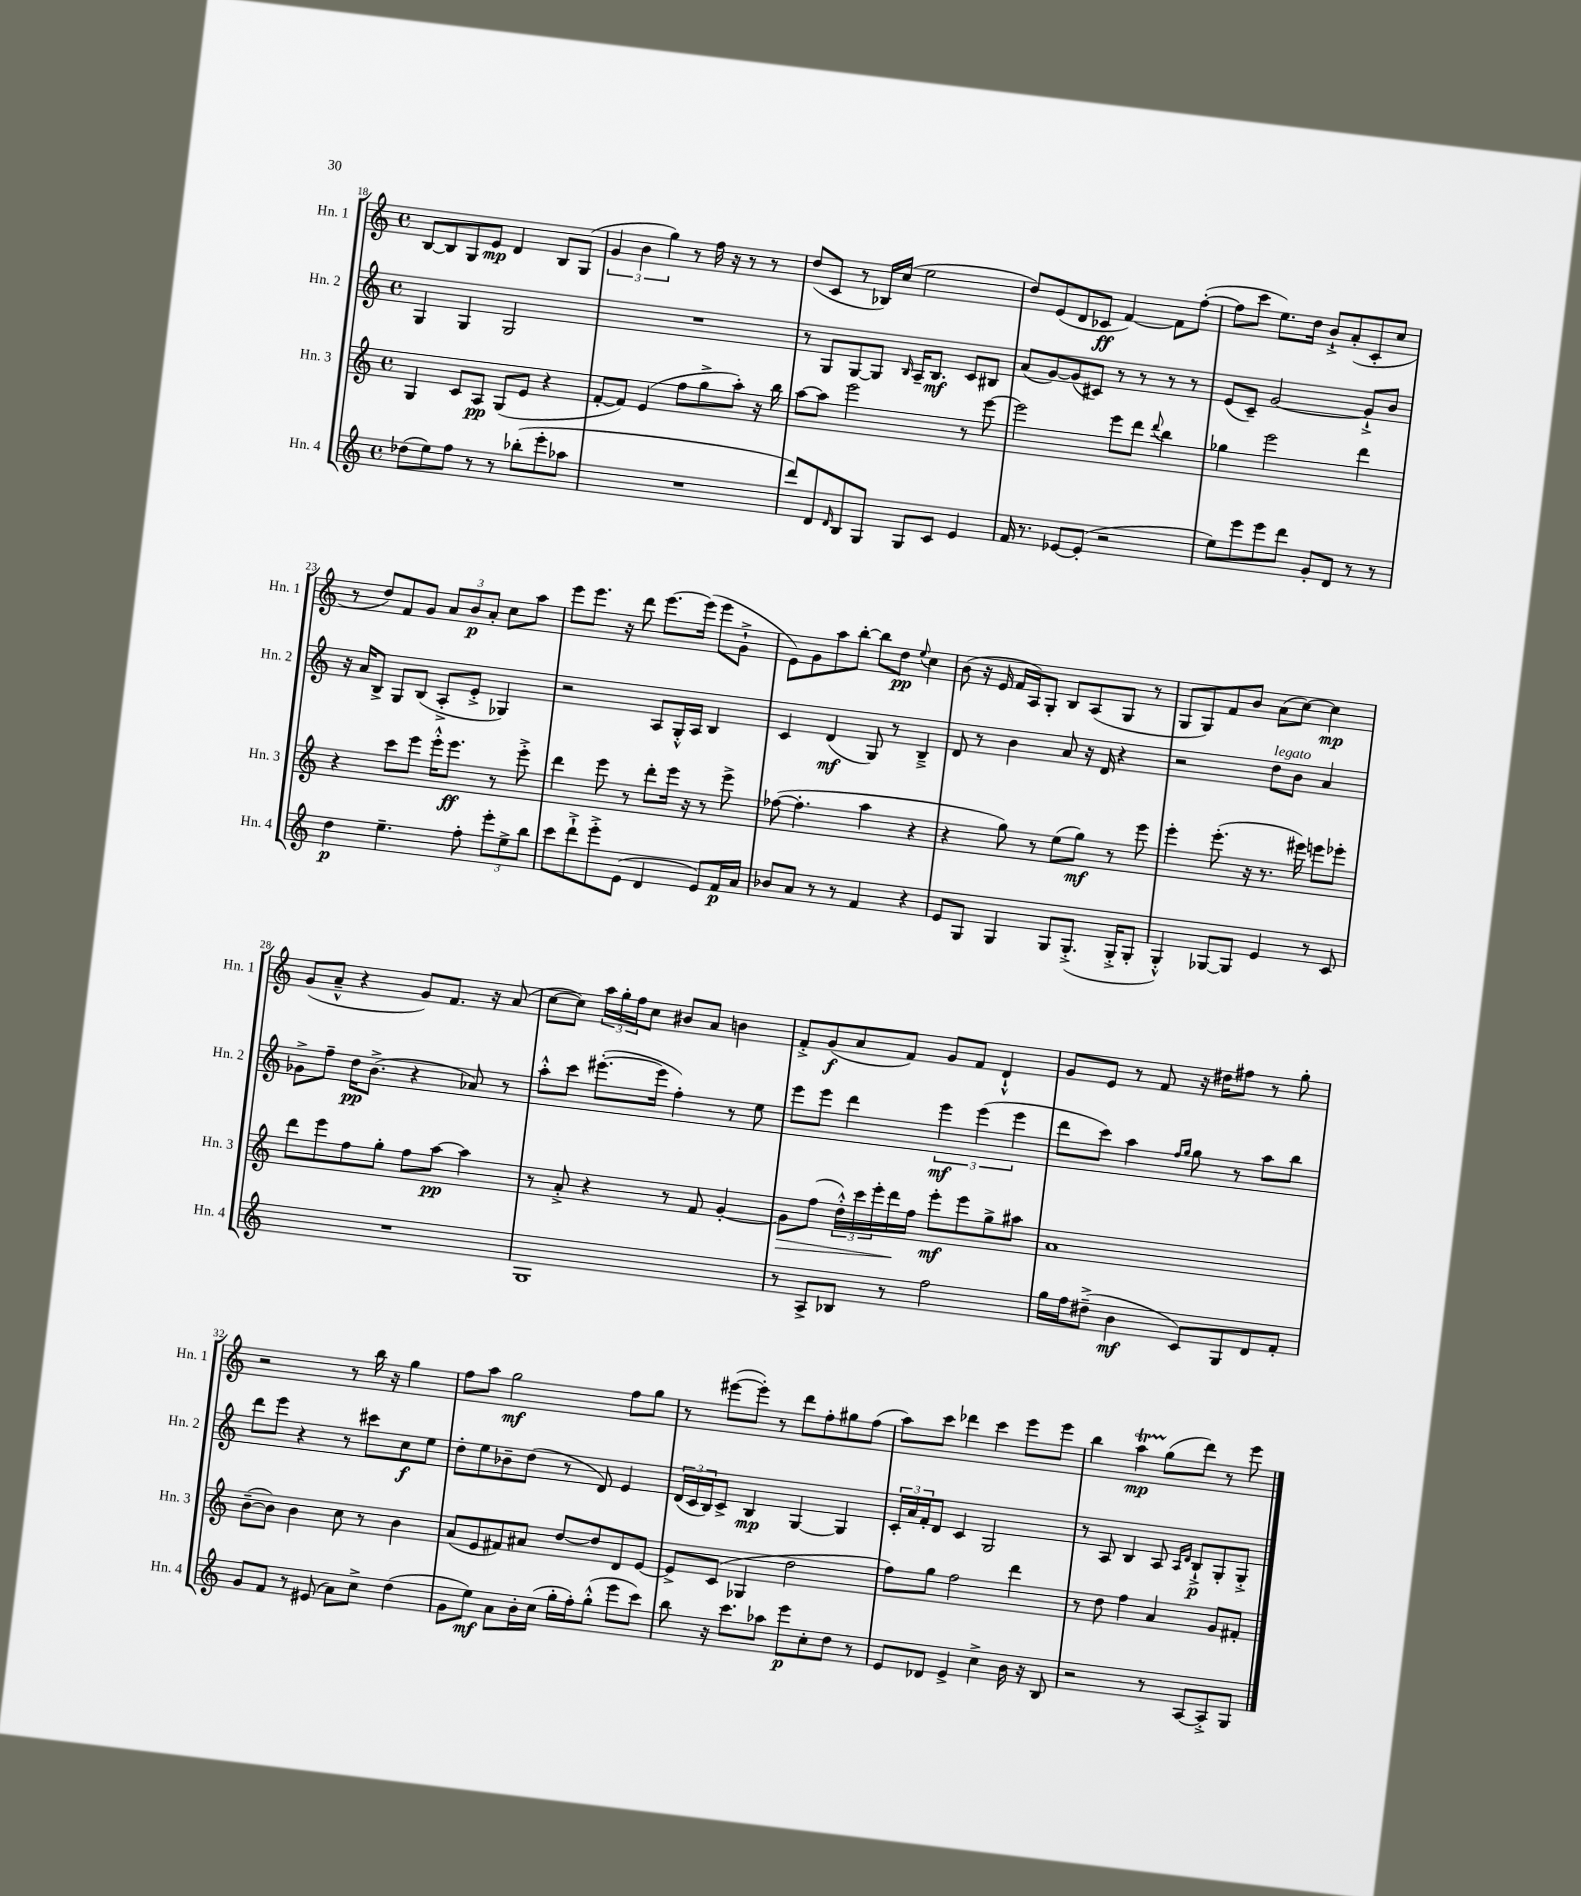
<<
\new StaffGroup <<
\new Staff = "s0" \with { instrumentName = "Hn. 1" shortInstrumentName = "Hn. 1" } {
    \clef treble \key c \major \defaultTimeSignature \time 4/4
    b8~ b8 g8 e'8\mp d'4 b8 g8( |
    \tuplet 3/2 { g'4 b'4 g''4) } r8 f''16 r16 r8 r8 |
    d''8( c'8 r8 bes16) c''16( e''2 |
    d''8) e'8( d'8 ces'8\ff f'4~) f'8 f''8~-.( |
    f''8 c'''8 e''8.) d''16 b'8-!-> a'8-.( c'8-. c''8 |
    r8 d''8) f'8 g'8 \tuplet 3/2 { a'8 b'8\p a'8-. } c''8 a''8 |
    e'''8 e'''8. r16 d'''8 e'''8.~ e'''16( e'''8 g'8-!-> |
    e'8) g'8 a''8 b''8~-. b''8 d''8\pp \appoggiatura { e''8 } c''4 |
    b'8( r16 e'16 f'16 a16) g8-. b8 a8( g8 r8 |
    g8 g8) f'8 b'8 a'8( c''8~) c''4\mp |
    g'8( a'8---^ r4 g'8) f'8. r16 a'8( |
    c''8~ c''8) \tuplet 3/2 { a''16 g''16-. f''16 } c''8 bis'8 a'8 b'4 |
    f'8-.-> g'8\f( a'8 f'8) g'8 f'8 d'4-!-^ |
    g'8 e'8 r8 f'8 r16 dis''16 fis''8 r8 g''8-. |
    r2 r8 b''16 r16 g''4 |
    f''8 a''8 g''2\mf f''8 g''8 |
    r8 eis'''8~( eis'''8-.) r8 d'''8 f''8-. gis''8 f''8( |
    a''8) c'''8 des'''4 c'''4 e'''8 e'''8 |
    b''4 a''4\startTrillSpan\mp g''8\stopTrillSpan( d'''8) r8 e'''8 \bar "|." |
}
\new Staff = "s1" \with { instrumentName = "Hn. 2" shortInstrumentName = "Hn. 2" } {
    \clef treble \key c \major \defaultTimeSignature \time 4/4
    g4 g4 g2 |
    R1 |
    r8 g8 g8~ g8 \grace { b16 } a16-- b8.\mf c'8 bis8 |
    a'8( g'8~) g'8( cis'8) r8 r8 r8 r8 |
    e'8( c'8--) g'2~ g'8-!-> b'8 |
    r16 a'16 b8-> g8 b8( a8-.-> e'8-.-> ges4) |
    r2 a8 g16-.-^ a16 b4 |
    c'4 d'4\mf( g8) r8 b4---> |
    d'8 r8 b'4 a'8 r16 d'16 r4 |
    r2 d''8^\markup { \italic "legato" } b'8 a'4 |
    ges'8-> f''8-- d''16\pp b'8.->( r4 aes'8) r8 |
    a''8-.-^ c'''8 eis'''8.~-.( eis'''16 f''4-.) r8 e''8 |
    e'''8 e'''8 d'''4 \tuplet 3/2 { e'''4\mf e'''4( e'''4 } |
    d'''8 c'''8) a''4 \grace { f''16 g''16 } g''8 r8 a''8 b''8 |
    d'''8 e'''8 r4 r8 cis'''8 c''8\f e''8 |
    d''8-. e''8 bes'8-- d''8( r8 d'8) e'4 |
    \tuplet 3/2 { d'16( c'16 b16) } c'8-> b4\mp g4~ g4 |
    \tuplet 3/2 { c'16-. a'16 f'16-. } d'8 c'4 g2 |
    r8 a8 b4 a8 \grace { a16 d'16 } b8-!->\p g8-. g8-.-> \bar "|." |
}
\new Staff = "s2" \with { instrumentName = "Hn. 3" shortInstrumentName = "Hn. 3" } {
    \clef treble \key c \major \defaultTimeSignature \time 4/4
    g4 c'8 a8\pp g8( e'8 r4 |
    f'8~-. f'8) e'4( f''8 g''8-> a''8-.) r16 b''16 |
    a''8~ a''8 e'''2 r8 e'''8~ |
    e'''2 e'''8 d'''8 \appoggiatura { d'''8 } b''4 |
    ges''4 e'''2 d'''4 |
    r4 c'''8 e'''8 e'''16-.-^ e'''8.\ff r8 e'''8-.-> |
    d'''4 e'''8 r8 d'''8-. e'''16 r16 r8 e'''8-> |
    fes''8~( fes''4.-. a''4 r4 |
    r4 g''8) r8 e''8( g''8\mf) r8 e'''8 |
    e'''4-. e'''8.-.( r16 r8. eis'''16) e'''8 ees'''8-. |
    d'''8 e'''8 f''8 g''8-. f''8 a''8~\pp a''4 |
    r8 a'8-.-> r4 r8 f'8 g'4~-. |
    g'8\> f''8( \tuplet 3/2 { d''16-.-^) c'''16 e'''16-. } d'''16\! f''16 e'''8-.\mf e'''8 g''8-> ais''8 |
    a'1 |
    b'8~--( b'8) b'4 c''8 r8 b'4 |
    a'8( e'8 fis'8) ais'8 d''8~ d''8 d'8 e'8~ |
    e'8-> c'8( ges4 d''2 |
    f''8) g''8 f''2 d'''4 |
    r8 d''8 f''4 a'4 g'8 fis'8-. \bar "|." |
}
\new Staff = "s3" \with { instrumentName = "Hn. 4" shortInstrumentName = "Hn. 4" } {
    \clef treble \key c \major \defaultTimeSignature \time 4/4
    des''8( e''8) f''8 r8 r8 bes''8-.( e'''8-. aes''8 |
    R1 |
    d'''8) d'8 \grace { d'16 } b8 g8 g8 c'8 e'4 |
    f'16 r8. ees'8~ ees'8-.( r2 |
    e''8) e'''8 e'''8 d'''8 g'8-. d'8 r8 r8 |
    d''4\p e''4.-- f''8-. \tuplet 3/2 { e'''8-. e''8-> b''8 } |
    c'''8 d'''8-!-> e'''8-.-> e'8( d'4 e'8) f'16\p a'16 |
    bes'8 a'8 r8 r8 f'4 r4 |
    e'8 g8 g4 g8 g8.-.->( g16-.-> g8-. |
    g4-.-^) ges8~ ges8 e'4 r8 c'8 |
    R1 |
    g1 |
    r8 a8-> bes8 r8 f''2 |
    g''16 f''16 dis''8--->( b'4\mf c'8) g8 d'8 f'8-. |
    g'8 f'8 r8 eis'8( a'8) c''8-> d''4( |
    g'8 e''8\mf) a'8 b'16-. c''16( g''16-. f''16-.) g''8-.-^( e'''8 c'''8) |
    b''8 r16 c'''8. aes''8 e'''8\p c''8-. d''8 r8 |
    e'8 des'8 e'4-> c''4-> b'16 r16 b8 |
    r2 r8 a8~ a8-.-> g8 \bar "|." |
}
>>
>>
\layout { \context { \Score currentBarNumber = #18 } }
